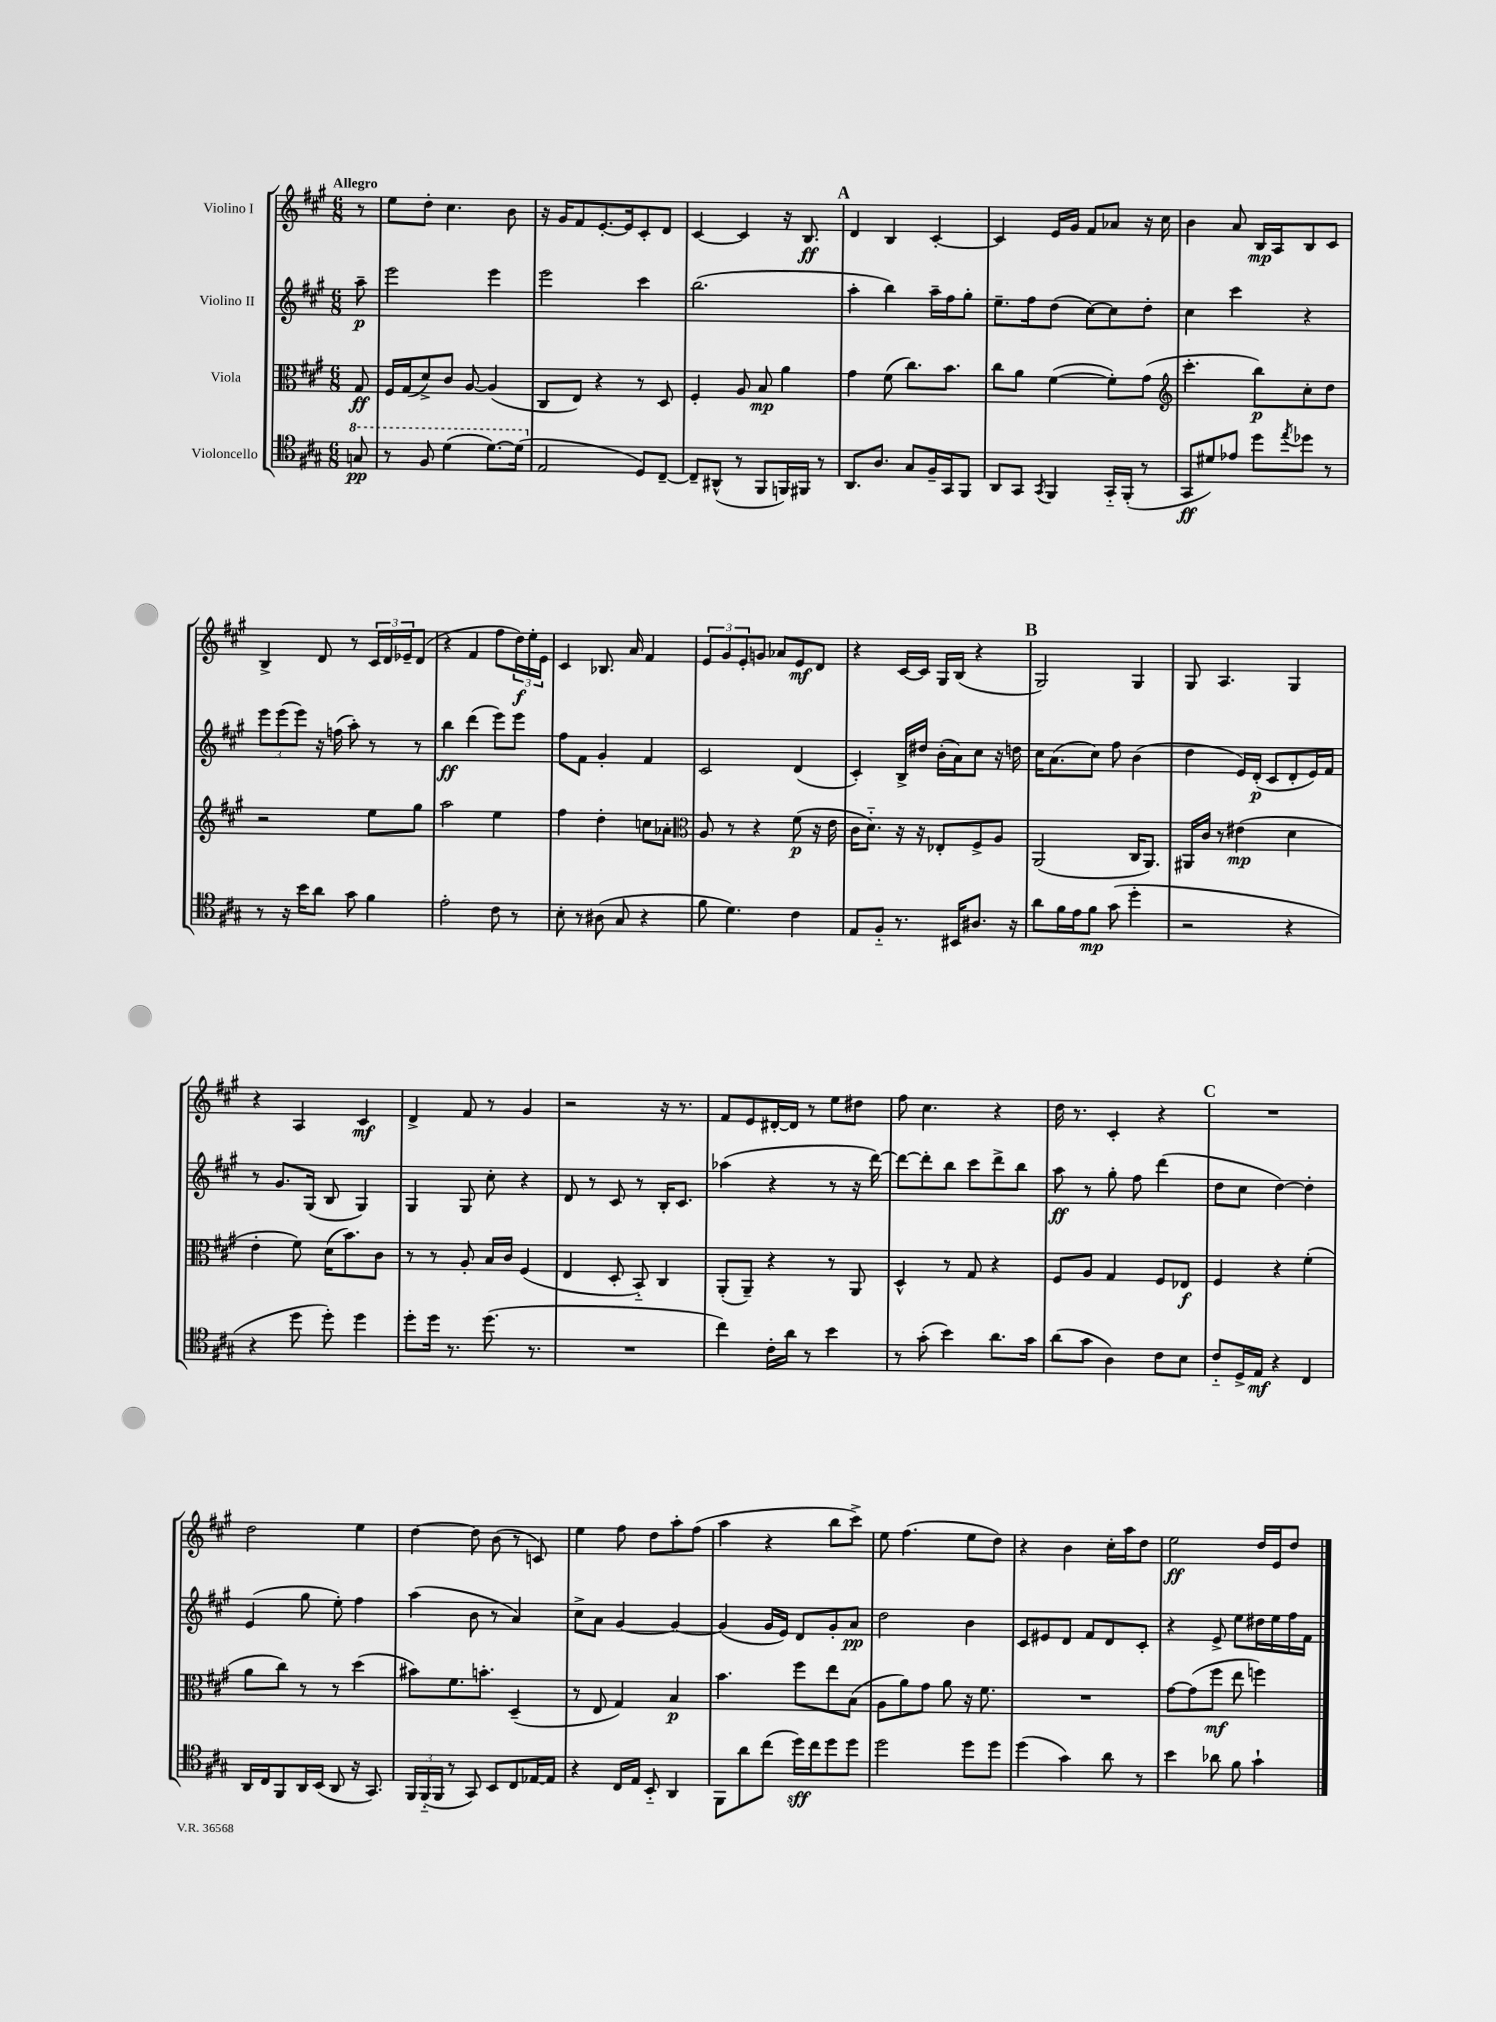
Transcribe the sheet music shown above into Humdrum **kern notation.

**kern	**kern	**kern	**kern
*staff4	*staff3	*staff2	*staff1
*clefC4	*clefC3	*clefG2	*clefG2
*k[f#c#g#]	*k[f#c#g#]	*k[f#c#g#]	*k[f#c#g#]
*M6/8	*M6/8	*M6/8	*M6/8
8g	8G#	8aa~	8r
=	=	=	=
8r	16F#	2eee	8ee
.	(16G#	.	.
8f#	8d^)	.	8dd'
(4dd	8c#	.	4.cc#
.	[8A	.	.
[8.dd)	(4A]	4eee	.
.	.	.	8b
(16dd]	.	.	.
=	=	=	=
2E	8C#	2eee	16r
.	.	.	16g#
.	8E)	.	8f#
.	4r	.	[8.e'
.	.	.	16e]
8D)	8r	4ccc#	8c#'
[8C#~	8D	.	8d
=	=	=	=
8C#~]	4F#'	(2.bb	[4c#
(8AA#^^	.	.	.
8r	8A	.	4c#]
8FF#	8B	.	.
16FF)	4a	.	16r
16FF#	.	.	8.B
8r	.	.	.
=	=	=	=
8.AA	4g#	4aa'	4d
8.A	.	.	.
.	(8f#	4bb)	4B
8G#	8.cc#)	.	.
16F#~	.	16aa~	[4c#'
16GG#	8.b	16ff#	.
8FF#	.	8gg#'	.
=	=	=	=
8AA	8cc#	8.ee~	4c#]
8GG#	8a	.	.
.	.	16ff#	.
8qGG#	.	.	.
4FF#	([4f#	(8dd	16e
.	.	.	16g#
.	.	[8cc#)	8f#
16GG#'~	8f#'])	8cc#]	8a-
(16FF#'	.	.	.
8r	(8g#	8dd'	16r
.	.	.	16cc#
=	=	=	=
*	*clefG2	*	*
8GG#	4.ccc#'	4cc#	4b
8d#)	.	.	.
8e-	.	4ccc#	8a
8dd	8bb)	.	16B
.	.	.	16A
8qee	.	.	.
8dd-	8cc#'	4r	8B
8r	8dd	.	8c#
=	=	=	=
8r	2r	12eee	4B^
.	.	(12eee	.
16r	.	.	.
.	.	12eee)	.
16b	.	.	.
8a	.	16r	8d
.	.	(16ff	.
8g#	.	8aa')	8r
4f#	8ee	8r	24c#
.	.	.	24d
.	.	.	24e-~
.	8gg#	8r	(8d
=	=	=	=
2e'	2aa	4bb	4r
.	.	(4ddd	4f#
8c#	4ee	8eee)	8ff#
8r	.	8eee	24dd)
.	.	.	24ee'
.	.	.	24e
=	=	=	=
8B'	4ff#	8ff#	4c#
8r	.	8f#	.
(8A#	4dd'	4g#'	8.B-
8G#	.	.	.
.	.	.	16a
4r	8cc	4f#	4f#
.	8a-'	.	.
=	=	=	=
*	*clefC3	*	*
8f#	8A	2c#	12e
.	.	.	12g#
4.d)	8r	.	.
.	.	.	12e'
.	4r	.	8g
.	.	.	8a-
4c#	(8f#	(4d	8e
.	16r	.	8d
.	16e	.	.
=	=	=	=
8E	16c#	4c#')	4r
.	8.d'~)	.	.
8F#'~	.	.	.
8.r	16r	16B^	[16c#
.	16r	16dd#	16c#]
.	8E-'	(16b'	16G#
16BB#	.	16a)	(16B
8.A#	8F#^	8cc#	4r
.	8A	16r	.
16r	.	16dd	.
=	=	=	=
8a	(2AA	16cc#	2G#)
.	.	(8.a	.
16f#	.	.	.
16e	.	.	.
8f#	.	8cc#)	.
(8g#	.	8ff#	.
4dd'	16C#	(4b	4G#
.	8.AA)	.	.
=	=	=	=
2r	16AA#	4dd	8G#
.	16c#	.	.
.	8r	.	4.A
.	(4e#	16e)	.
.	.	(16d'	.
.	.	8c#	.
4r	4d	8d'	4G#
.	.	16e)	.
.	.	16f#	.
=	=	=	=
4r	4e'	8r	4r
.	.	8.g#	.
8dd	8f#)	.	4A
.	.	(16G#	.
8dd')	(16d	8B	.
.	8.b)	.	.
4dd	.	4G#)	4c#
.	8c#	.	.
=	=	=	=
8dd'	8r	4G#	4d^
16dd	8r	.	.
8.r	.	.	.
.	8A'	8G#	8f#
(8.dd	16B	8cc#'	8r
.	16c#	.	.
.	(4F#	4r	4g#
8.r	.	.	.
=	=	=	=
2.r	4E	8d	2r
.	.	8r	.
.	8D'	8c#	.
.	8BB'~)	8r	.
.	4C#	16B'	16r
.	.	8.c#	8.r
=	=	=	=
4cc#)	(8AA'	(4aa-	8f#
.	8AA~)	.	8e
16c#'	4r	4r	[16d#'
16a	.	.	16d#]
8r	.	.	8r
4b	8r	8r	8ee
.	8AA	16r	8dd#
.	.	[16ddd)	.
=	=	=	=
8r	4D^^	8ddd_	8ff#
(8g#'	.	8ddd']	4.cc#
4b)	8r	8bb	.
.	8G#	8ccc#	.
8.a	4r	8ddd^	4r
.	.	8bb	.
16g#	.	.	.
=	=	=	=
(8a	8F#	8aa	16dd
.	.	.	8.r
8g#	8A	8r	.
4A)	4G#	8gg#'	4c#'
.	.	8ff#	.
8c#	8F#	(4ddd	4r
8B	8E-	.	.
=	=	=	=
8c#'~	4F#	8dd	2.r
16D^	.	8cc#	.
16E	.	.	.
4r	4r	[4dd)	.
4C#	(4f#'	4dd']	.
=	=	=	=
16AA	8a	(4e	2dd
16C#	.	.	.
8FF#	8cc#)	.	.
16AA	8r	8gg#	.
(16BB	.	.	.
8AA	8r	8ee')	.
16r	(4dd	4ff#	4ee
8.GG#)	.	.	.
=	=	=	=
24FF#	8b#)	(4aa	[4dd
(24FF#'~	.	.	.
24FF#	.	.	.
8r	8.f#	.	.
8GG#)	.	8b	8dd]
.	8.b'	.	.
8BB	.	8r	(8b
8C#	(4D~	4a)	8r
[16E-	.	.	8c)
16E-]	.	.	.
=	=	=	=
4r	8r	8cc#^	4ee
.	8E	8a	.
16C#	4G#)	[4g#	8ff#
16E	.	.	.
8BB'~	.	.	8dd
4AA	4B	4g#_	8aa'
.	.	.	(8ff#
=	=	=	=
8FF#	4.b	(4g#]	4aa
8a	.	.	.
(8cc#	.	16g#	4r
.	.	16e)	.
16dd)	8ff#	8d	.
16cc#	.	.	.
8dd	8ee	8g#'	8bb
8dd	(8B	8a	8ccc#^)
=	=	=	=
2dd	8A	2dd	8ee
.	8a)	.	(4.ff#
.	8g#	.	.
.	8a	.	.
8dd	16r	4b	8ee
.	8.f#	.	.
8dd	.	.	8dd)
=	=	=	=
(4dd	2.r	8c#	4r
.	.	8e#	.
4g#)	.	8d	4b
.	.	8f#	.
8a	.	8d	16cc#'
.	.	.	16aa
8r	.	8c#'	8dd
=	=	=	=
4b	[8g#	4r	2ee
.	(8g#]	.	.
8a-	8ff#	8e^	.
8f#	8ee	8ee	.
4g#`	4ff)	16dd#	16dd
.	.	16ee	16e
.	.	16ff#	8dd
.	.	16f#	.
==	==	==	==
*-	*-	*-	*-
